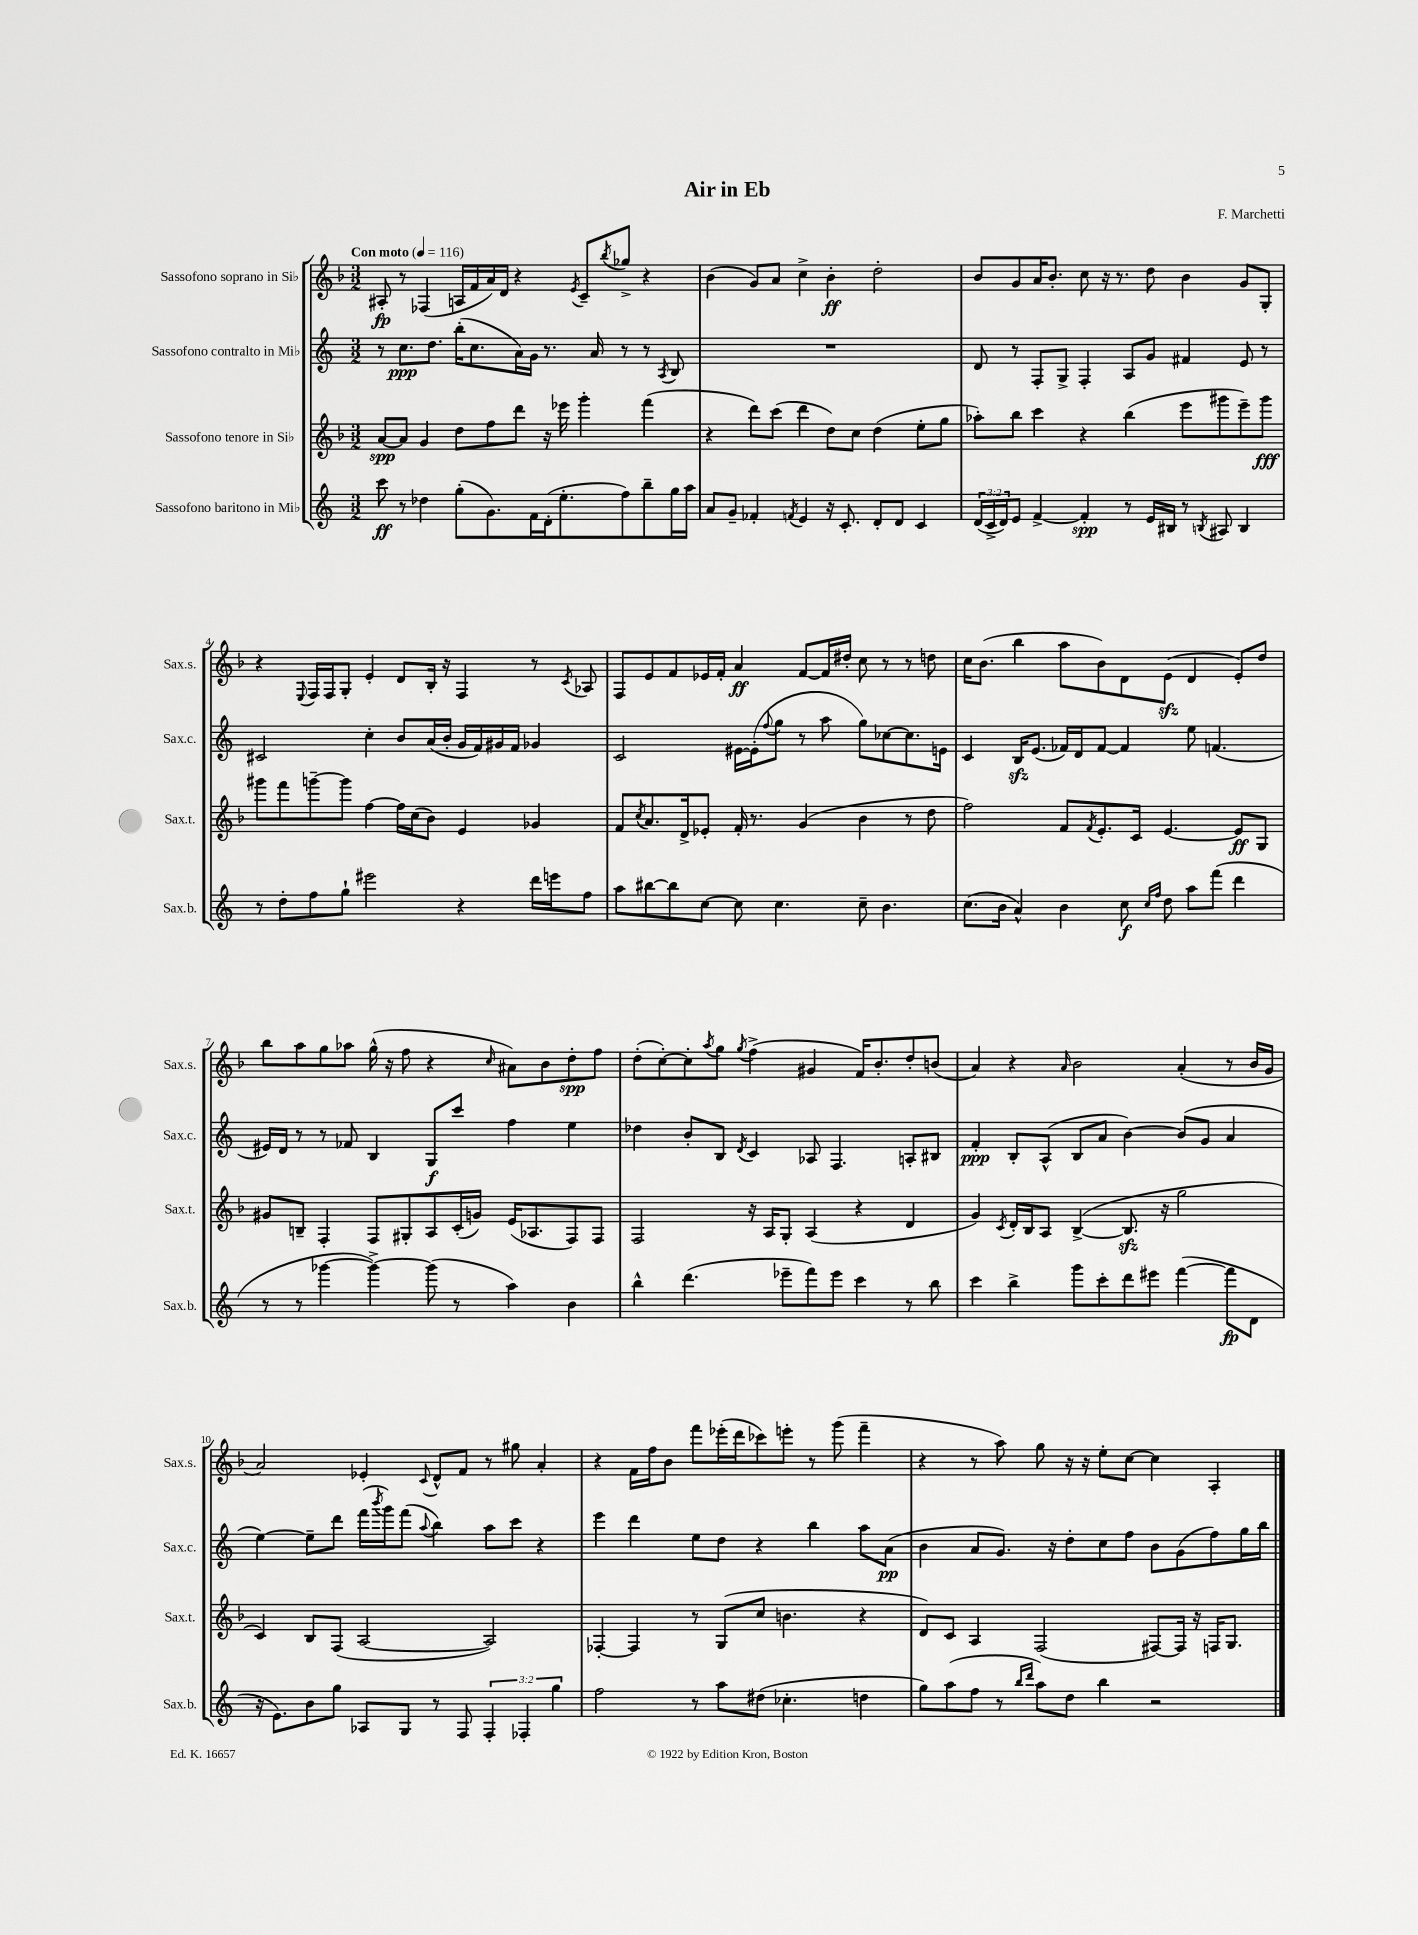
\header { title = "Air in Eb" composer = "F. Marchetti" }
<<
\new StaffGroup <<
\new Staff = "s0" \with { instrumentName = "Sassofono soprano in Sib" shortInstrumentName = "Sax.s." } {
    \clef treble \key f \major \numericTimeSignature \time 3/2 \tempo "Con moto" 4 = 116
    ais8-.\fp r8 fes4( a16 f'16 a'16) d'16 r4 \acciaccatura { e'8 } c'8-- \acciaccatura { bes''8 } ges''8-> r4 |
    bes'4( g'8) a'8 c''4-> bes'4-.\ff d''2-. |
    bes'8 g'8 a'16 bes'8.-. c''8 r16 r8. d''8 bes'4 g'8 g8-. |
    r4 \appoggiatura { e8 } f16 f16 g8-. e'4-. d'8 bes16-. r16 f4 r8 \acciaccatura { c'8 } aes8 |
    f8 e'8 f'8 ees'16 f'16-. a'4\ff f'8~ f'16 dis''16-. c''8 r8 r8 d''8 |
    c''16 bes'8.( bes''4 a''8 bes'8) d'8 e'8\sfz( d'4 e'8-.) d''8 |
    bes''8 a''8 g''8 aes''8 g''16-^( r16 f''8 r4 \grace { c''16 } ais'8) bes'8 d''8-.\spp f''8 |
    d''8-.( c''8~-.) c''8-. \acciaccatura { a''8 } g''8 \acciaccatura { g''8 } f''4->( gis'4 f'16) bes'8.-. d''8-. b'8( |
    a'4) r4 \grace { a'16 } bes'2 a'4-.( r8 bes'16 g'16 |
    a'2) ees'4-. \appoggiatura { c'8 } d'8-^ f'8 r8 gis''8 a'4-. |
    r4 f'16 f''16 bes'8 f'''8 ees'''16-.( d'''16 ces'''8) e'''8-. r8 g'''8( f'''4-- |
    r4 r8 a''8) g''8 r16 r16 e''8-. c''8~ c''4 a4-. \bar "|." |
}
\new Staff = "s1" \with { instrumentName = "Sassofono contralto in Mib" shortInstrumentName = "Sax.c." } {
    \clef treble \key c \major \numericTimeSignature \time 3/2
    r8 c''8.\ppp d''8. b''16-.( c''8. a'16) g'16 r8. a'16 r8 r8 \acciaccatura { a8 } b8 |
    R1. |
    d'8 r8 f8-. g8-> f4-. a8 g'8 fis'4 e'8 r8 |
    cis'2 c''4-. b'8 a'16( b'16-. g'16 f'16) gis'16 f'16 ges'4 |
    c'2 eis'16~ eis'16-.( \appoggiatura { f''8 } g''8 r8 a''8 g''8) ces''8~ ces''8. e'16 |
    c'4 b16\sfz e'8.( fes'16) d'16 fes'8~ fes'4 e''8 f'4.( |
    eis'16) d'16 r8 r8 fes'8 b4 g8\f c'''8 f''4 e''4 |
    des''4 b'8-. b8 \acciaccatura { d'8 } c'4 aes8 f4. a8-. bis8 |
    f'4-.\ppp b8-. a8-^( b8 a'8 b'4~) b'8( g'8 a'4 |
    e''4~) e''8-- d'''8 f'''16( \acciaccatura { b'''8 } g'''16) f'''8( \appoggiatura { a''8 } b''4) a''8 c'''8 r4 |
    e'''4 d'''4 e''8 d''8 r4 b''4 a''8 a'8\pp( |
    b'4 a'8 g'8.) r16 d''8-. c''8 f''8 b'8 g'8( f''8) g''16 b''16 \bar "|." |
}
\new Staff = "s2" \with { instrumentName = "Sassofono tenore in Sib" shortInstrumentName = "Sax.t." } {
    \clef treble \key f \major \numericTimeSignature \time 3/2
    a'8~\spp a'8 g'4 d''8 f''8 d'''8 r16 ees'''16 g'''4-. f'''4( |
    r4 d'''8) c'''8( d'''4 d''8) c''8 d''4( e''8-. g''8 |
    aes''8-.) bes''8 c'''4 r4 bes''4( e'''8 gis'''8 e'''8--) gis'''8\fff |
    gis'''8 f'''8 g'''8~-- g'''8 f''4~ f''16 c''16( bes'8) e'4 ges'4 |
    f'8 \acciaccatura { c''8 } a'8. d'16-> ees'8-. f'16-. r8. g'4( bes'4 r8 d''8 |
    f''2) f'8 \acciaccatura { f'8 } e'8.-. c'16 e'4.~ e'8\ff g8 |
    gis'8 b8-- f4-. f8 gis8-. a8 c'16-.( g'16) e'16( aes8. f8) f8 |
    f2 r16 a16 g8-. a4( r4 d'4 |
    g'4) \acciaccatura { c'8 } d'16-. bes16 a8 bes4~->( bes8.\sfz r16 g''2 |
    c'4) bes8 f8( a2~ a2) |
    fes4~-. fes4 r8 g8( c''8 b'4. r4 |
    d'8) c'8 a4 f2( fis8~) fis16 r16 f16 g8. \bar "|." |
}
\new Staff = "s3" \with { instrumentName = "Sassofono baritono in Mib" shortInstrumentName = "Sax.b." } {
    \clef treble \key c \major \numericTimeSignature \time 3/2 \override Staff.TupletNumber.text = #tuplet-number::calc-fraction-text
    c'''8\ff r8 des''4 g''8-.( g'8.) f'16 d'16-.( e''8.-. f''8) b''8-- g''16 a''16 |
    a'8 g'8-- fes'4-. \acciaccatura { f'8 } e'4 r16 c'8.-. d'8-. d'8 c'4 |
    \tuplet 3/2 { d'16( c'16-> d'16) } e'8 f'4~-> f'4-.\spp r8 e'16 bis16 r8 \acciaccatura { b8 } ais8 b4 |
    r8 d''8-. f''8 g''8-! eis'''2 r4 d'''16 e'''16 f''8 |
    a''8 bis''8~ bis''8 c''8~ c''8 c''4. c''8-- b'4. |
    c''8.( b'16 a'4-^) b'4 c''8\f \grace { c''16 f''16 } d''8 a''8 f'''8( d'''4 |
    r8 r8 ges'''4~ ges'''4~->) ges'''8( r8 a''4) b'4 |
    b''4-^ d'''4.( ees'''8-- f'''8) ees'''8 c'''4 r8 b''8 |
    c'''4 b''4-> g'''8 c'''8-. d'''8 eis'''8 f'''4~( f'''8\fp d'8 |
    r16 e'8.) b'8 g''8 aes8 g8 r8 f8 \tuplet 3/2 { f4-. fes4-. g''4 } |
    f''2 r8 a''8 dis''8( ces''4.-. d''4 |
    g''8) a''8( f''8 r8 \grace { b''16 d'''16 } a''8) d''8 b''4 r2 \bar "|." |
}
>>
>>
